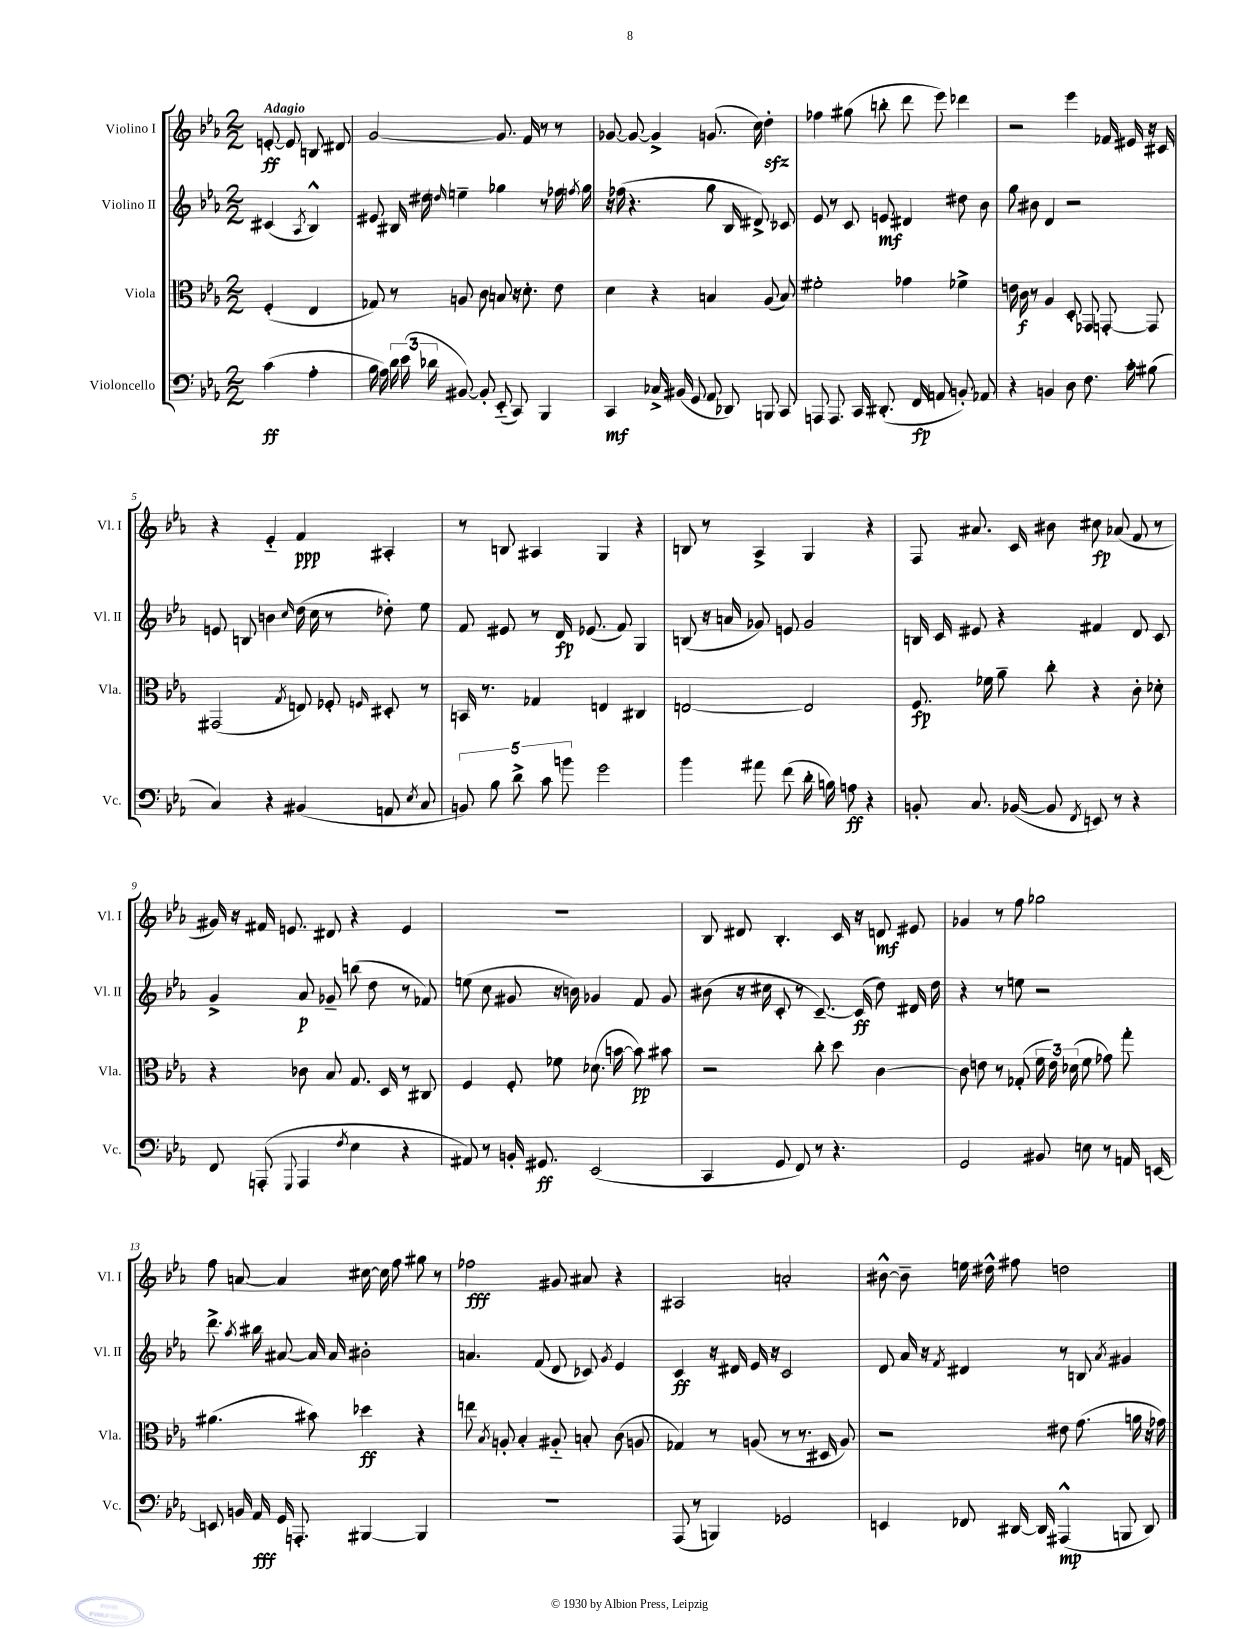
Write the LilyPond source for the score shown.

<<
\new StaffGroup <<
\new Staff = "s0" \with { instrumentName = "Violino I" shortInstrumentName = "Vl. I" } {
    \clef treble \key ees \major \numericTimeSignature \time 2/2 \partial 2 \tempo "Adagio"
    \autoBeamOff e'8~-.\ff e'8 b8 dis'8 |
    g'2~ g'8. f'16 r8 r8 |
    ges'8~ ges'8~ ges'4-> g'8.( c''16) d''4-.\sfz |
    fes''4 gis''8( b''8-. d'''8 ees'''8) des'''4 |
    r2 ees'''4 fes'16 eis'16 r16 cis'16 |
    r4 ees'4-_ f'4\ppp ais4-. |
    r8 b8 ais4 g4 r4 |
    b8 r8 aes4-> g4 r4 |
    f8 ais'8. c'16 bis'8 cis''8\fp aes'8( f'8 r8 |
    gis'16) r16 fis'16 e'8. dis'8 r4 e'4 |
    R1 |
    bes8 dis'8 bes4.-. c'16 r16 d'8\mf eis'8 |
    ges'4 r8 f''8 ges''2 |
    f''8 a'8~ a'4 cis''16~ cis''16 f''8 gis''8 r8 |
    fes''2\fff gis'8 ais'8 r4 |
    ais2 a'2-. |
    bis'8~-^ bis'8-- e''16 dis''16-^ fis''8 d''2 \bar "|." |
}
\new Staff = "s1" \with { instrumentName = "Violino II" shortInstrumentName = "Vl. II" } {
    \clef treble \key ees \major \numericTimeSignature \time 2/2 \partial 2
    \autoBeamOff cis'4( \acciaccatura { aes8 } bes4-^) |
    eis'8 bis16 dis''16 \grace { d''16 } e''4-- ges''4 r8 fes''16 \acciaccatura { f''8 } ges''16 |
    r16 fes''16( r4. g''8 bes16 dis'8.->) ces'8 |
    ees'8 r8 c'8 e'8\mf dis'4 dis''8 bes'8 |
    g''8 bis'8 d'4 r2 |
    e'8 b8 b'4 \grace { c''16 } d''16( c''16 r8 des''8-.) ees''8 |
    f'8 eis'8 r8 d'16\fp ees'8.( f'8) g4 |
    b8( r16 a'16 ges'8) e'8 ges'2 |
    b16 c'16 eis'8 r4 fis'4 d'8 c'8 |
    g'4-> aes'8\p ges'8-- b''8( d''8 r8 fes'8) |
    e''8( c''8 gis'8 r16 b'16) ges'4 f'8 ges'8 |
    bis'8( r16 cis''16 c'8-. r8 c'8.~--) c'16\ff( d''8) dis'16 d''16 |
    r4 r8 e''8 r2 |
    d'''8.-> \acciaccatura { aes''8 } bis''16 ais'8~ ais'16 ais'16 bis'2-. |
    a'4. f'8( d'8 ces'8) \acciaccatura { g'8 } ees'4 |
    c'4\ff r16 dis'16 ees'16 r16 c'2 |
    d'8 aes'16 r16 \acciaccatura { f'8 } dis'4 r8 b8 \acciaccatura { aes'8 } gis'4 \bar "|." |
}
\new Staff = "s2" \with { instrumentName = "Viola" shortInstrumentName = "Vla." } {
    \clef alto \key ees \major \numericTimeSignature \time 2/2 \partial 2
    \autoBeamOff f4-.( ees4 |
    ges8) r8 a8 c'8 b8 r16 d'8.-. ees'8 |
    d'4 r4 b4 aes8( b8) |
    fis'2-. ges'4 fes'4-> |
    e'16 c'16\f r8 aes4 d8-. ges,8 g,8~-. g,8 |
    gis,2( \acciaccatura { g8 } e8) fes8-. \grace { f16 } dis8-. r8 |
    b,16 r8. ges4 e4 cis4 |
    e2~ e2 |
    f8.\fp fes'16 aes'8-- c''8-. r4 c'8-. des'8-. |
    r4 ces'8 bes8 g8. d16 r8 cis8 |
    f4 f8-. fes'8 des'8.( b'16~ b'8\pp) bis'8 |
    r2 c''8-. d''8 c'4~ |
    c'8 e'8 r8 ges8-.( \tuplet 3/2 { f'16 e'16) des'16( } f'8 ges'8) g''8-. |
    ais'4.( bis'8) des''4\ff r4 |
    e''8 \acciaccatura { bes8 } a8-. bes4-. ais8-_ b8-. c'8( a8 |
    ges4) r8 a8( r8 r8. dis16 a8) |
    r2 eis'8 g'8.( a'16 r16 ges'16) \bar "|." |
}
\new Staff = "s3" \with { instrumentName = "Violoncello" shortInstrumentName = "Vc." } {
    \clef bass \key ees \major \numericTimeSignature \time 2/2 \partial 2
    \autoBeamOff c'4\ff( aes4-. |
    bes16 aes16) \tuplet 3/2 { d'16 ees'16( des'16 } bis,8~) bis,8-. ees,8-_( c,8) bes,,4 |
    c,4\mf ces16-> bis,16( g,8 aes,8 des,8) b,,8 c,8 |
    a,,8 a,,8. c,16 dis,8.-.( f,16\fp a,8 b,8-.) aes,8 |
    r4 b,4 d8 f8. c'16-. bis8( |
    c4) r4 bis,4( a,8 \acciaccatura { ees8 } c8 |
    \tuplet 5/4 { b,8) bes8 d'8-> c'8 b'8 } g'2 |
    bes'4 ais'8 f'8( d'16-. b16) a8\ff r4 |
    b,8-. c8. bes,16~( bes,8 \acciaccatura { f,8 } e,8) r8 r4 |
    f,8 a,,8-.( \appoggiatura { g,,8 } a,,4 \acciaccatura { f8 } ees4 r4 |
    ais,8) r8 b,16-. gis,8.\ff ees,2( |
    c,4 g,8 f,8) r8 r4. |
    g,2 bis,8 e8 r8 a,16 e,16~ |
    e,8 b,16 aes,16\fff g,16 a,,8.-. bis,,4~ bis,,4 |
    R1 |
    aes,,8( r8 b,,4) ges,2 |
    e,4 fes,8 dis,16~ dis,16 ais,,4-^\mp( b,,8 dis,8) \bar "|." |
}
>>
>>
